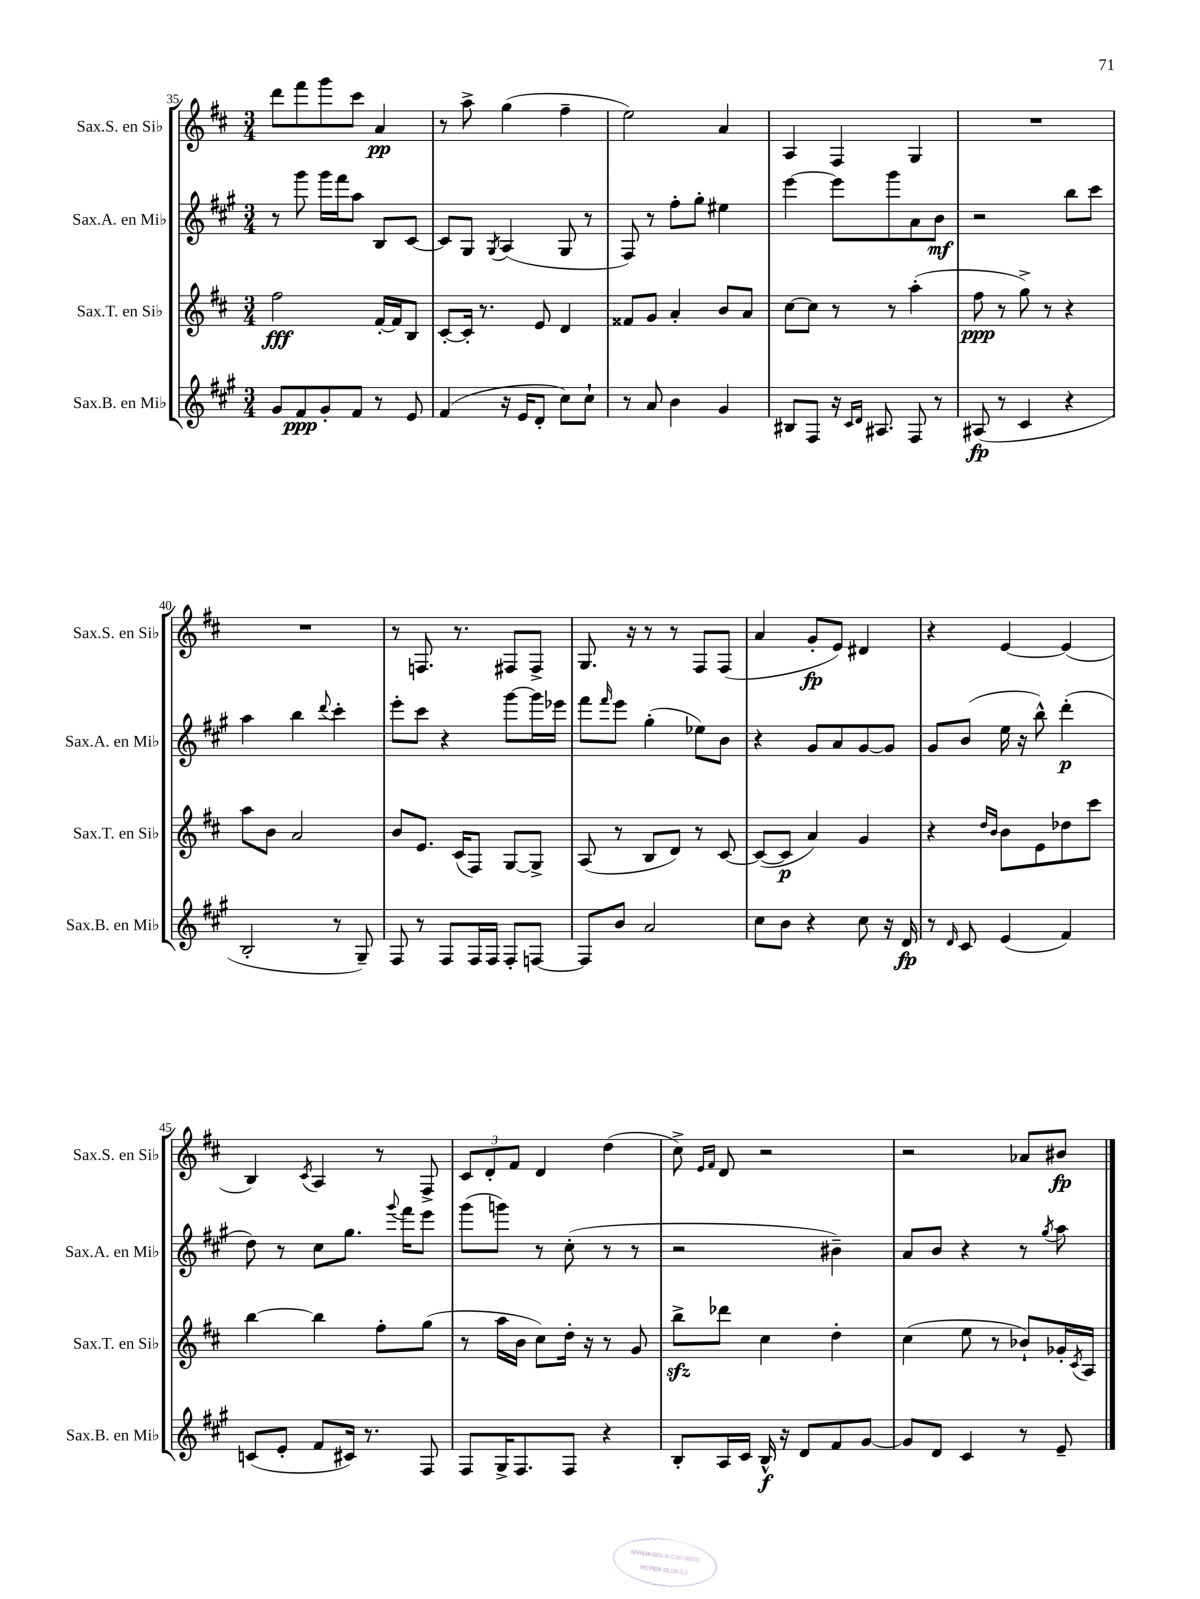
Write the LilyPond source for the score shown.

<<
\new StaffGroup <<
\new Staff = "s0" \with { instrumentName = "Sax.S. en Sib" shortInstrumentName = "Sax.S. en Sib" } {
    \clef treble \key d \major \numericTimeSignature \time 3/4
    d'''8 fis'''8 g'''8 cis'''8 a'4\pp |
    r8 a''8-> g''4( fis''4-- |
    e''2) a'4 |
    a4 fis4 g4 |
    R2. |
    R2. |
    r8 f8. r8. fis8 fis8-> |
    g8. r16 r8 r8 fis8 fis8( |
    a'4 g'8-.\fp e'8) dis'4 |
    r4 e'4~ e'4( |
    b4) \acciaccatura { cis'8 } a4 r8 fis8-> |
    \tuplet 3/2 { cis'8 d'8-. fis'8 } d'4 d''4( |
    cis''8->) \grace { e'16 fis'16 } d'8 r2 |
    r2 aes'8 bis'8\fp \bar "|." |
}
\new Staff = "s1" \with { instrumentName = "Sax.A. en Mib" shortInstrumentName = "Sax.A. en Mib" } {
    \clef treble \key a \major \numericTimeSignature \time 3/4
    r8 gis'''8 gis'''16 fis'''16 a''8 b8 cis'8~ |
    cis'8 gis8 \acciaccatura { gis8 } a4( gis8 r8 |
    fis8) r8 fis''8-. gis''8-. eis''4 |
    e'''4~ e'''8 gis'''8 a'8 b'8\mf |
    r2 b''8 cis'''8 |
    a''4 b''4 \appoggiatura { d'''8 } cis'''4-. |
    e'''8-. cis'''8 r4 gis'''8~ gis'''16 ees'''16 |
    fis'''8 \grace { fis'''16 } e'''8 gis''4-.( ees''8) b'8 |
    r4 gis'8 a'8 gis'8~ gis'8 |
    gis'8 b'8( e''16 r16 b''8-^) d'''4-.\p( |
    d''8) r8 cis''8 gis''8. \appoggiatura { gis'''8 } fis'''16 e'''8 |
    gis'''8( g'''8) r8 cis''8-.( r8 r8 |
    r2 bis'4--) |
    a'8 b'8 r4 r8 \acciaccatura { gis''8 } a''8 \bar "|." |
}
\new Staff = "s2" \with { instrumentName = "Sax.T. en Sib" shortInstrumentName = "Sax.T. en Sib" } {
    \clef treble \key d \major \numericTimeSignature \time 3/4
    fis''2\fff fis'16~-. fis'16 b8 |
    cis'8~-. cis'16-. r8. e'8 d'4 |
    fisis'8 g'8 a'4-. b'8 a'8 |
    cis''8~ cis''8 r8 r8 a''4-.( |
    fis''8\ppp r8 g''8->) r8 r4 |
    a''8 b'8 a'2 |
    b'8 e'8. cis'16( fis8) g8~ g8-> |
    a8( r8 b8 d'8) r8 cis'8~ |
    cis'8~( cis'8\p a'4) g'4 |
    r4 \grace { d''16 b'16 } b'8 e'8 des''8 cis'''8 |
    b''4~ b''4 fis''8-. g''8( |
    r8 a''16 b'16 cis''8) d''16-. r16 r8 g'8 |
    b''8->\sfz des'''8 cis''4 d''4-. |
    cis''4( e''8 r8 bes'8-!) ges'16-. \acciaccatura { cis'8 } a16 \bar "|." |
}
\new Staff = "s3" \with { instrumentName = "Sax.B. en Mib" shortInstrumentName = "Sax.B. en Mib" } {
    \clef treble \key a \major \numericTimeSignature \time 3/4
    gis'8 fis'8\ppp gis'8-. fis'8 r8 e'8 |
    fis'4( r16 e'16 d'8-. cis''8) cis''8-! |
    r8 a'8 b'4 gis'4 |
    bis8 fis8 r16 \grace { cis'16 d'16 } ais8. fis8 r8 |
    ais8\fp( r8 cis'4 r4 |
    b2-. r8 gis8--) |
    fis8 r8 fis8 fis16 fis16 fis8-. f8~ |
    f8 b'8 a'2 |
    cis''8 b'8 r4 cis''8 r16 d'16\fp |
    r8 \grace { d'16 } cis'8 e'4( fis'4) |
    c'8( e'8-. fis'8 cis'16) r8. fis8 |
    fis8 gis16-> fis8. fis8 r4 |
    b8-. a16 cis'16 b16-^\f r16 d'8 fis'8 gis'8~ |
    gis'8 d'8 cis'4 r8 e'8-- \bar "|." |
}
>>
>>
\layout { \context { \Score currentBarNumber = #35 } }
